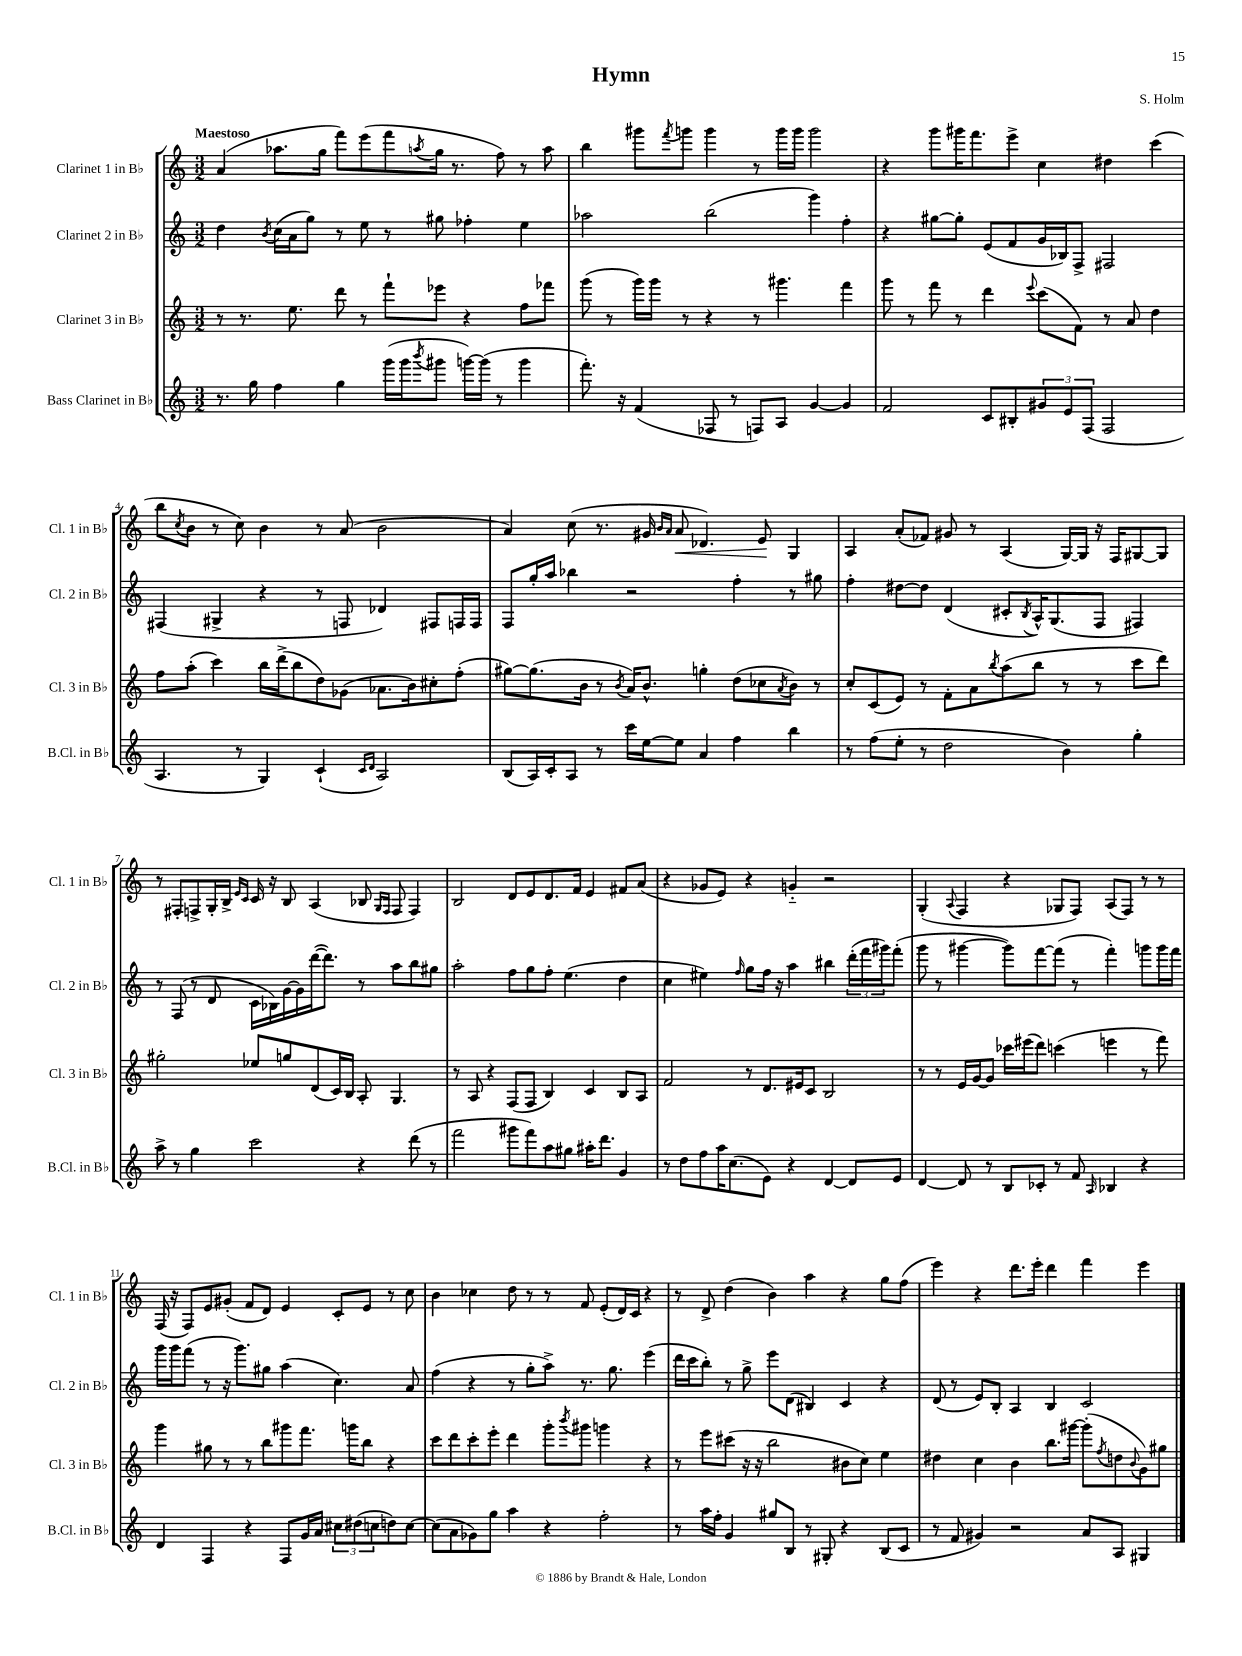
\header { title = "Hymn" composer = "S. Holm" }
<<
\new StaffGroup <<
\new Staff = "s0" \with { instrumentName = "Clarinet 1 in Bb" shortInstrumentName = "Cl. 1 in Bb" } {
    \clef treble \key c \major \numericTimeSignature \time 3/2 \tempo "Maestoso"
    a'4( aes''8. g''16 f'''8) e'''8( f'''8 \acciaccatura { a''8 } g''16 r8. f''8) r8 a''8 |
    b''4 gis'''8 \acciaccatura { f'''8 } g'''8 g'''4 r8 g'''16 g'''16 g'''2 |
    r4 g'''8 gis'''16 f'''8. e'''8-> c''4 dis''4 c'''4( |
    b''8 \acciaccatura { c''8 } b'8 r8 c''8) b'4 r8 a'8( b'2 |
    a'4) c''8( r8. gis'16 \grace { b'16 a'16 } a'8\< des'4.) e'8\! g4 |
    a4 a'8-.( fes'8) gis'8 r8 a4( g16~) g16 r16 f16 gis8~ gis8 |
    r8 fis8-. f8-> g16-. b16-> \grace { e'16 c'16 } c'16 r16 b8 a4( bes8 \grace { g16 f16 } f8 f4) |
    b2 d'8 e'8 d'8. f'16 e'4 fis'8 a'8( |
    r4 ges'8 e'8) r4 g'4-_ r2 |
    g4-.( \appoggiatura { a8 } f4 r4 ges8 f8) a8( f8) r8 r8 |
    f16( r16 f8) e'8 gis'8-.( f'8 d'8) e'4 c'8-. e'8 r8 c''8 |
    b'4 ces''4 d''8 r8 r8 f'8 e'8-.( d'16) c'16 r4 |
    r8 d'8-> d''4( b'4) a''4 r4 g''8 f''8( |
    e'''4) r4 d'''8. e'''16-. d'''4 f'''4 e'''4 \bar "|." |
}
\new Staff = "s1" \with { instrumentName = "Clarinet 2 in Bb" shortInstrumentName = "Cl. 2 in Bb" } {
    \clef treble \key c \major \numericTimeSignature \time 3/2
    d''4 \acciaccatura { b'8 } c''16( a'16 g''8) r8 e''8 r8 gis''8 fes''4-. e''4 |
    aes''2 b''2( g'''4) f''4-. |
    r4 gis''8~ gis''8-. e'8( f'8 g'16 bes16) f8-> fis2 |
    fis4( gis4-> r4 r8 f8 des'4) fis8 f16 f16 |
    f8 g''16-. a''16 bes''4 r2 f''4-. r8 gis''8 |
    f''4-. dis''8~ dis''8 d'4( cis'8-. \acciaccatura { b8 } a16-^) g8.( f8 fis4) |
    r8 f8( r8 d'8 c'16 bes16) g'16~ g'16 d'''16~( d'''8.) r8 a''8 b''8 gis''8 |
    a''2-. f''8 g''8 f''8-. e''4.( d''4 |
    c''4 eis''4) \grace { f''16 } g''8 f''16 r16 a''4 bis''4 \tuplet 3/2 { d'''16-.( f'''16 gis'''16) } f'''8-.( |
    g'''8 r8 gis'''4~ gis'''8) f'''8~ f'''8( r8 f'''4-.) g'''8 g'''16 f'''16 |
    g'''16 g'''16 f'''8( r8 r16 g'''8.) gis''8 a''4( c''4.) a'8 |
    f''4( r4 r8 g''8-. a''8->) r8. g''8. e'''4( |
    d'''16 c'''16 b''8-.) r8 g''8-> e'''8 d'8( bis4) c'4 r4 |
    d'8( r8 e'8) b8-. a4 b4 c'2 \bar "|." |
}
\new Staff = "s2" \with { instrumentName = "Clarinet 3 in Bb" shortInstrumentName = "Cl. 3 in Bb" } {
    \clef treble \key c \major \numericTimeSignature \time 3/2
    r8 r8. e''8. d'''8 r8 f'''8-! ees'''8 r4 f''8 fes'''8 |
    g'''8( r8 g'''16) g'''16 r8 r4 r8 gis'''4. f'''4 |
    g'''8 r8 f'''8 r8 d'''4 \appoggiatura { e'''8 } c'''8( f'8) r8 a'8 d''4 |
    f''8 a''8-.( c'''4) b''16 d'''16->( b''8 d''8) ges'8( aes'8. b'16) cis''8-. f''8-.( |
    gis''8~) gis''8.( b'16 r8 \acciaccatura { b'8 } a'16) b'8.-^ g''4-. d''8( ces''8 \acciaccatura { a'8 } b'8) r8 |
    c''8-. c'8( e'8) r8 f'8-. a'8 \acciaccatura { b''8 } a''8( b''8 r8 r8 c'''8 d'''8) |
    gis''2-. ees''8 g''8 d'8( c'16) b16 a8-. g4. |
    r8 a8 r4 f8( f8 b4) c'4 b8 a8 |
    f'2 r8 d'8. eis'16 c'8 b2 |
    r8 r8 e'16 g'16~ g'8 ces'''16 eis'''16( d'''8) c'''4( e'''4 r8 f'''8) |
    g'''4 gis''8 r8 r8 b''8 gis'''8 f'''8. g'''16 b''8 r4 |
    c'''8 d'''8 c'''8-. e'''8-. d'''4 g'''8-. \acciaccatura { b'''8 } gis'''8 g'''4 r4 |
    r8 e'''8 cis'''8( r16 r16 b''2 bis'8 c''8) e''4 |
    dis''4 c''4 b'4 b''8. gis'''16~ gis'''8-.( \acciaccatura { f''8 } d''8 \appoggiatura { b'8 } g'8) gis''8 \bar "|." |
}
\new Staff = "s3" \with { instrumentName = "Bass Clarinet in Bb" shortInstrumentName = "B.Cl. in Bb" } {
    \clef treble \key c \major \numericTimeSignature \time 3/2
    r8. g''16 f''4 g''4 g'''16( g'''16 \acciaccatura { b'''8 } gis'''8 g'''16~) g'''16( r8 g'''4 |
    f'''8.-.) r16 f'4( fes8 r8 f8) a8 g'4~ g'4 |
    f'2 c'8 bis8-. \tuplet 3/2 { gis'8 e'8 f8( } f2 |
    a4. r8 g4) c'4-!( \grace { c'16 d'16 } a2) |
    b8( a16) c'16-. a8 r8 c'''16 e''16~ e''8 a'4 f''4 b''4 |
    r8 f''8( e''8-. r8 d''2 b'4) g''4-. |
    a''8-> r8 g''4 c'''2 r4 d'''8( r8 |
    f'''2 gis'''8 f'''8) a''8 gis''8 ais''16-. d'''8. g'4 |
    r8 d''8 f''8 a''16 c''8.( e'8) r4 d'4~ d'8 e'8 |
    d'4~ d'8 r8 b8 ces'8-. r8 f'8 \grace { a16 } bes4 r4 |
    d'4 f4 r4 f8 g'16 a'16 \tuplet 3/2 { cis''8 dis''8( c''8 } d''8) c''8~ |
    c''8( a'8 ges'8) g''8 a''4 r4 f''2-. |
    r8 a''16 f''16-. g'4 gis''8 b8 r8 gis8-. r4 b8( c'8 |
    r8 f'8 gis'4) r2 a'8 a8 gis4 \bar "|." |
}
>>
>>
